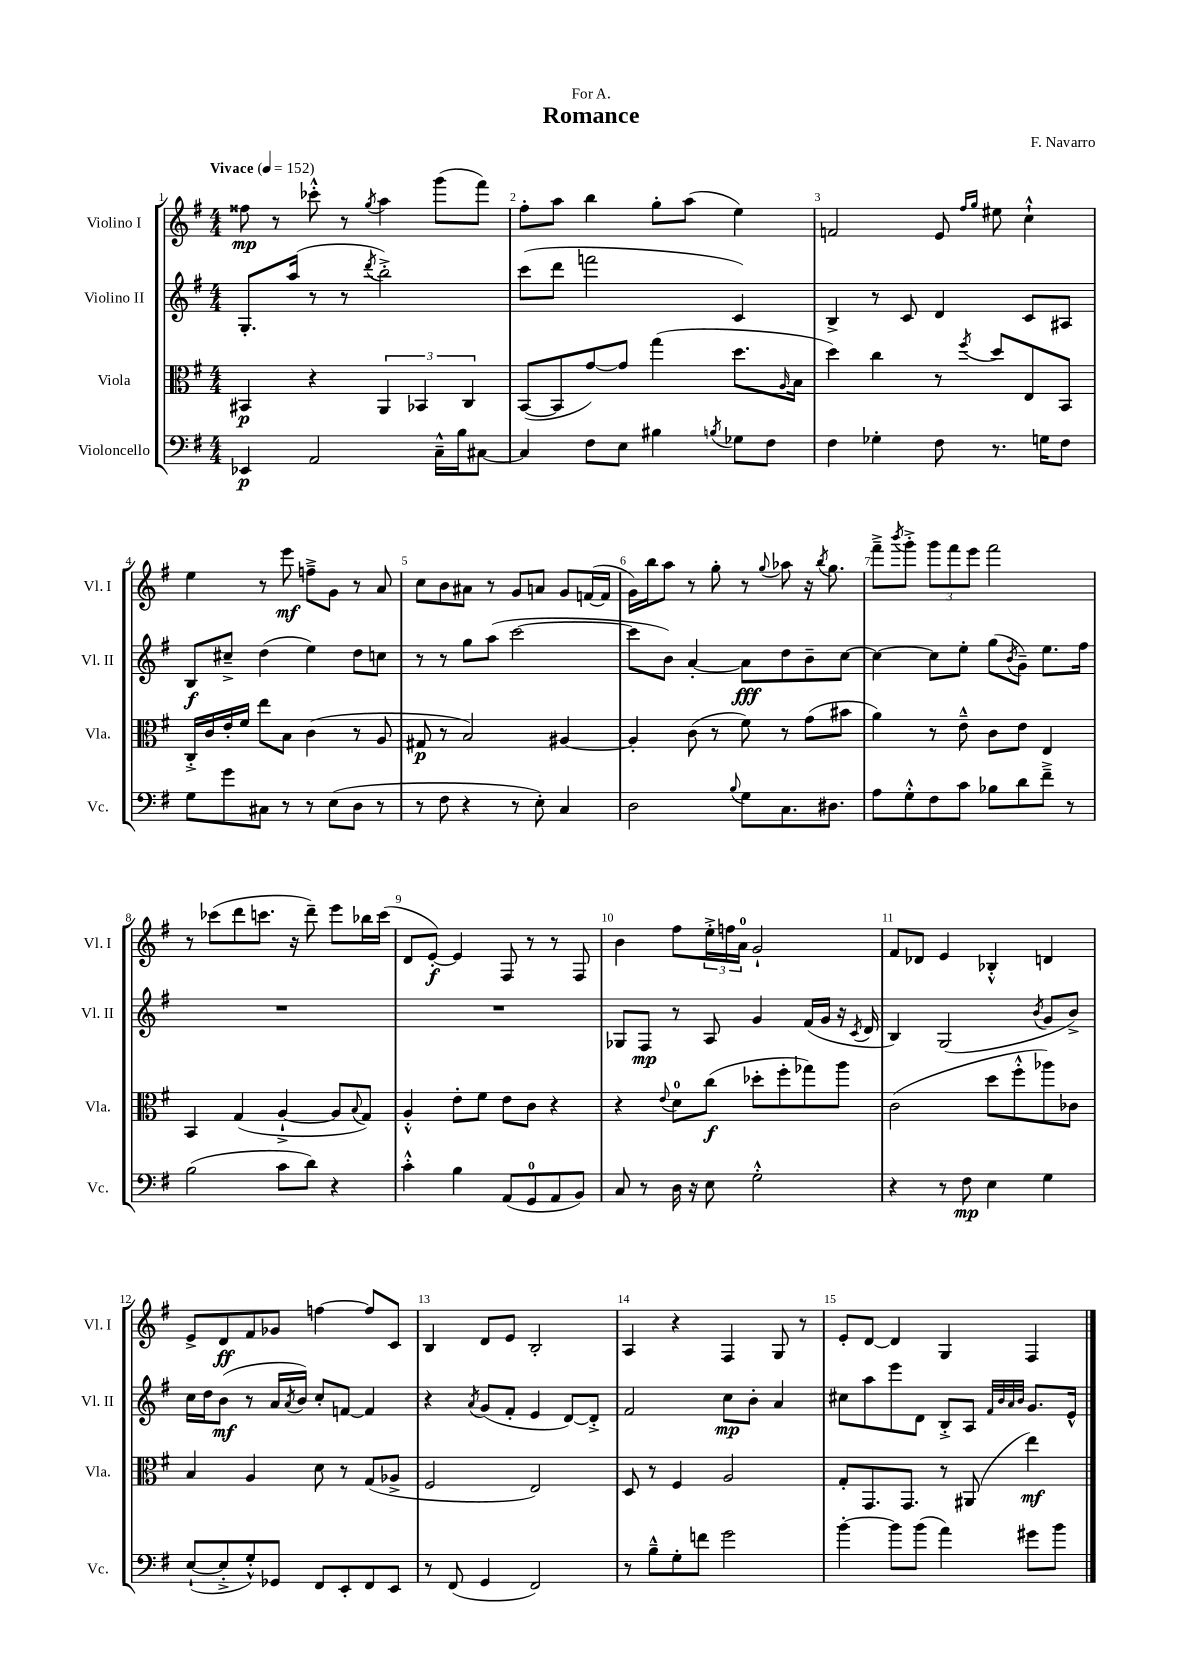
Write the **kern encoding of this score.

**kern	**dynam	**kern	**dynam	**kern	**dynam	**kern	**dynam
*part4	*part4	*part3	*part3	*part2	*part2	*part1	*part1
*staff4	*staff4	*staff3	*staff3	*staff2	*staff2	*staff1	*staff1
*I"Violoncello	*	*I"Viola	*	*I"Violino II	*	*I"Violino I	*
*I'Vc.	*	*I'Vla.	*	*I'Vl. II	*	*I'Vl. I	*
*clefF4	*	*clefC3	*	*clefG2	*	*clefG2	*
*k[f#]	*	*k[f#]	*	*k[f#]	*	*k[f#]	*
*M4/4	*	*M4/4	*	*M4/4	*	*M4/4	*
*MM152	*	*MM152	*	*MM152	*	*MM152	*
=1	=1	=1	=1	=1	=1	=1	=1
!	!	!	!	!	!	!LO:TX:a:B:t=Vivace	!
4EE-X/	p	4BB#X/	p	8.G'/L	.	8ff##X\	mp
.	.	.	.	.	.	8r	.
.	.	.	.	(16aa/Jk	.	.	.
2AA/	.	4r	.	8r	.	8ccc-X'^^\	.
.	.	.	.	8r	.	8r	.
.	.	.	.	8qddd/	.	8qgg/	.
.	.	6AA/	.	2bb'^\)	.	4aa\	.
.	.	6BB-X/	.	.	.	.	.
16C~^^\LL	.	.	.	.	.	(8ggg\L	.
16B\J	.	.	.	.	.	.	.
.	.	6C/	.	.	.	.	.
[8C#X\J	.	.	.	.	.	8fff#\J)	.
=2	=2	=2	=2	=2	=2	=2	=2
4C#/]	.	([8BB/L	.	(8ccc\L	.	8ff#'\L	.
.	.	8BB/]	.	8ddd\J	.	8aa\J	.
8F#\L	.	[8g/)	.	2fffn\	.	4bb\	.
8E\J	.	8g/J]	.	.	.	.	.
4B#X\	.	(4gg\	.	.	.	8gg'\L	.
.	.	.	.	.	.	(8aa\J	.
8qBn/	.	.	.	.	.	.	.
8G-X\L	.	8.dd\L	.	4c/)	.	4ee\)	.
8F#\J	.	.	.	.	.	.	.
.	.	16qqA/	.	.	.	.	.
.	.	16B\Jk	.	.	.	.	.
=3	=3	=3	=3	=3	=3	=3	=3
4F#\	.	4dd\)	.	4B^/	.	2fn/	.
4G-X'\	.	4cc\	.	8r	.	.	.
.	.	.	.	8c/	.	.	.
8F#\	.	8r	.	4d/	.	8e/	.
.	.	.	.	.	.	16qqff#/LL	.
.	.	8qff#/	.	.	.	16qqgg/JJ	.
8.r	.	8dd/L	.	.	.	8ee#X\	.
.	.	8E/	.	8c/L	.	4cc`^^\	.
16Gn\KL	.	.	.	.	.	.	.
8F#\J	.	8BB/J	.	8A#X/J	.	.	.
!!LO:LB:g=z
=4	=4	=4	=4	=4	=4	=4	=4
8G\L	.	16C'^/LL	.	8B/L	f	4ee\	.
.	.	16c/	.	.	.	.	.
8g\	.	16e'/	.	8cc#X~^/J	.	.	.
.	.	16f#/JJ	.	.	.	.	.
8C#X\J	.	8ee\L	.	(4dd\	.	8r	.
8r	.	8B\J	.	.	.	8eee\	mf
8r	.	(4c\	.	4ee\)	.	8ffn~^\L	.
(8E\L	.	.	.	.	.	8g\J	.
8D\J	.	8r	.	8dd\L	.	8r	.
8r	.	8A/	.	8ccn\J	.	8a/	.
=5	=5	=5	=5	=5	=5	=5	=5
8r	.	8G#X/	p	8r	.	8cc\L	.
8F#\	.	8r	.	8r	.	8b\	.
4r	.	2B/)	.	8gg\L	.	8a#X\J	.
.	.	.	.	(8aa\J	.	8r	.
8r	.	.	.	[2ccc\	.	8g/L	.
8E'\)	.	.	.	.	.	8an/J	.
4C/	.	[4A#X/	.	.	.	8g/L	.
.	.	.	.	.	.	([16fn/L	.
.	.	.	.	.	.	16f/JJ]	.
=6	=6	=6	=6	=6	=6	=6	=6
2D\	.	4A#'/]	.	8ccc\L]	.	16g\LL)	.
.	.	.	.	.	.	16bb\J	.
.	.	.	.	8b\J)	.	8aa\J	.
.	.	(8c\	.	[4a'/	.	8r	.
.	.	8r	.	.	.	8gg'\	.
8qqB/	.	.	.	.	.	.	.
8G\L	.	8f#\)	.	8a\L]	fff	8r	.
.	.	.	.	.	.	8qqgg/	.
8.C\	.	8r	.	8dd\	.	8aa-X\	.
.	.	(8g\L	.	8b~\	.	16r	.
.	.	.	.	.	.	8qbb/	.
8.D#X\J	.	.	.	.	.	8.gg\	.
.	.	8b#X\J	.	[8cc\J	.	.	.
=7	=7	=7	=7	=7	=7	=7	=7
8A\L	.	4a\)	.	4cc\_	.	8fff#~^\L	.
.	.	.	.	.	.	8qbbb/	.
8G'^^\	.	.	.	.	.	8ggg'^\J	.
8F#\	.	8r	.	8cc\L]	.	12ggg\L	.
.	.	.	.	.	.	12fff#\	.
8c\J	.	8e~^^\	.	8ee'\J	.	.	.
.	.	.	.	.	.	12eee\J	.
8B-X\L	.	8c\L	.	(8gg\L	.	2fff#\	.
.	.	.	.	8qb/	.	.	.
8d\	.	8e\J	.	8g~\J)	.	.	.
8f#~^\J	.	4E/	.	8.ee\L	.	.	.
8r	.	.	.	.	.	.	.
.	.	.	.	16ff#\Jk	.	.	.
!!LO:LB:g=z
=8	=8	=8	=8	=8	=8	=8	=8
(2B\	.	4BB/	.	1r	.	8r	.
.	.	.	.	.	.	(8ccc-X\L	.
.	.	(4G/	.	.	.	8ddd\	.
.	.	.	.	.	.	8.cccn\J	.
8c\L	.	[4A`^/	.	.	.	.	.
.	.	.	.	.	.	16r	.
8d\J)	.	.	.	.	.	8ddd~\)	.
4r	.	8A/L]	.	.	.	8eee\L	.
.	.	8qqB/	.	.	.	.	.
.	.	8G/J)	.	.	.	16bb-X\L	.
.	.	.	.	.	.	(16ccc\JJ	.
=9	=9	=9	=9	=9	=9	=9	=9
4c'^^\	.	4A'^^/	.	1r	.	8d/L	.
.	.	.	.	.	.	[8e'/J)	f
4B\	.	8e'\L	.	.	.	4e/]	.
.	.	8f#\J	.	.	.	.	.
(8AA/L	.	8e\L	.	.	.	8F#/	.
8GG/	.	8c\J	.	.	.	8r	.
8AA/	.	4r	.	.	.	8r	.
8BB/J)	.	.	.	.	.	8F#/	.
=10	=10	=10	=10	=10	=10	=10	=10
8C/	.	4r	.	8G-X/L	.	4b\	.
8r	.	.	.	8F#/J	mp	.	.
.	.	8qqe/	.	.	.	.	.
16D\	.	8d\L	.	8r	.	8ff#\L	.
16r	.	.	.	.	.	.	.
8E\	.	(8cc\J	f	8A/	.	24ee'^\L	.
.	.	.	.	.	.	24ffn\	.
.	.	.	.	.	.	24a\JJ	.
2G'^^\	.	8dd-X'\L	.	4g/	.	2g`/	.
.	.	8ff#'\	.	.	.	.	.
.	.	8gg-X\)	.	(16f#/LL	.	.	.
.	.	.	.	16g/JJ	.	.	.
.	.	8aa\J	.	16r	.	.	.
.	.	.	.	8qc/	.	.	.
.	.	.	.	16d/	.	.	.
=11	=11	=11	=11	=11	=11	=11	=11
4r	.	(2c\	.	4B/)	.	8f#/L	.
.	.	.	.	.	.	8d-X/J	.
8r	.	.	.	(2G/	.	4e/	.
8F#\	mp	.	.	.	.	.	.
4E\	.	8dd\L	.	.	.	4B-X'^^/	.
.	.	8ff#'^^\	.	.	.	.	.
.	.	.	.	8qb/	.	.	.
4G\	.	8aa-X\)	.	8g/L	.	4dn/	.
.	.	8c-X\J	.	8b^/J)	.	.	.
!!LO:LB:g=z
=12	=12	=12	=12	=12	=12	=12	=12
([8E`/L	.	4B/	.	16cc\LL	.	8e^/L	.
.	.	.	.	16dd\J	.	.	.
8E'^/]	.	.	.	(8b\J	mf	8d/	ff
8G'^^/)	.	4A/	.	8r	.	8f#/	.
8GG-X/J	.	.	.	16a/LL	.	8g-X/J	.
.	.	.	.	8qa/	.	.	.
.	.	.	.	16b/JJ)	.	.	.
8FF#/L	.	8d\	.	8cc'/L	.	[4ffn\	.
8EE'/	.	8r	.	[8fn/J	.	.	.
8FF#/	.	(8G/L	.	4f/]	.	8ff/L]	.
8EE/J	.	8A-X^/J	.	.	.	8c/J	.
=13	=13	=13	=13	=13	=13	=13	=13
8r	.	2F#/	.	4r	.	4B/	.
(8FF#/	.	.	.	.	.	.	.
.	.	.	.	8qa/	.	.	.
4GG/	.	.	.	(8g/L	.	8d/L	.
.	.	.	.	8f#'/J	.	8e/J	.
2FF#/)	.	2E/)	.	4e/	.	2B'/	.
.	.	.	.	[8d/L)	.	.	.
.	.	.	.	8d'^/J]	.	.	.
=14	=14	=14	=14	=14	=14	=14	=14
8r	.	8D/	.	2f#/	.	4A/	.
8B~^^\L	.	8r	.	.	.	.	.
8G'\	.	4F#/	.	.	.	4r	.
8fn\J	.	.	.	.	.	.	.
2g\	.	2A/	.	8cc\L	mp	4F#/	.
.	.	.	.	8b'\J	.	.	.
.	.	.	.	4a/	.	8G/	.
.	.	.	.	.	.	8r	.
=15	=15	=15	=15	=15	=15	=15	=15
[4b'\	.	8G'/L	.	8cc#X\L	.	8e'/L	.
.	.	8.GG/	.	8aa\	.	[8d/J	.
8b\L]	.	.	.	8eee\	.	4d/]	.
.	.	8.GG/J	.	.	.	.	.
(8b\J	.	.	.	8d\J	.	.	.
4a\)	.	8r	.	8B'^/L	.	4G/	.
.	.	(8AA#X/	.	8A/J	.	.	.
.	.	.	.	32qqf#/LLL	.	.	.
.	.	.	.	32qqb/	.	.	.
.	.	.	.	32qqa/	.	.	.
.	.	.	.	32qqb/JJJ	.	.	.
8g#X\L	.	4ee\)	mf	8.g/L	.	4F#/	.
8b\J	.	.	.	.	.	.	.
.	.	.	.	16e^^/Jk	.	.	.
==	==	==	==	==	==	==	==
*-	*-	*-	*-	*-	*-	*-	*-
